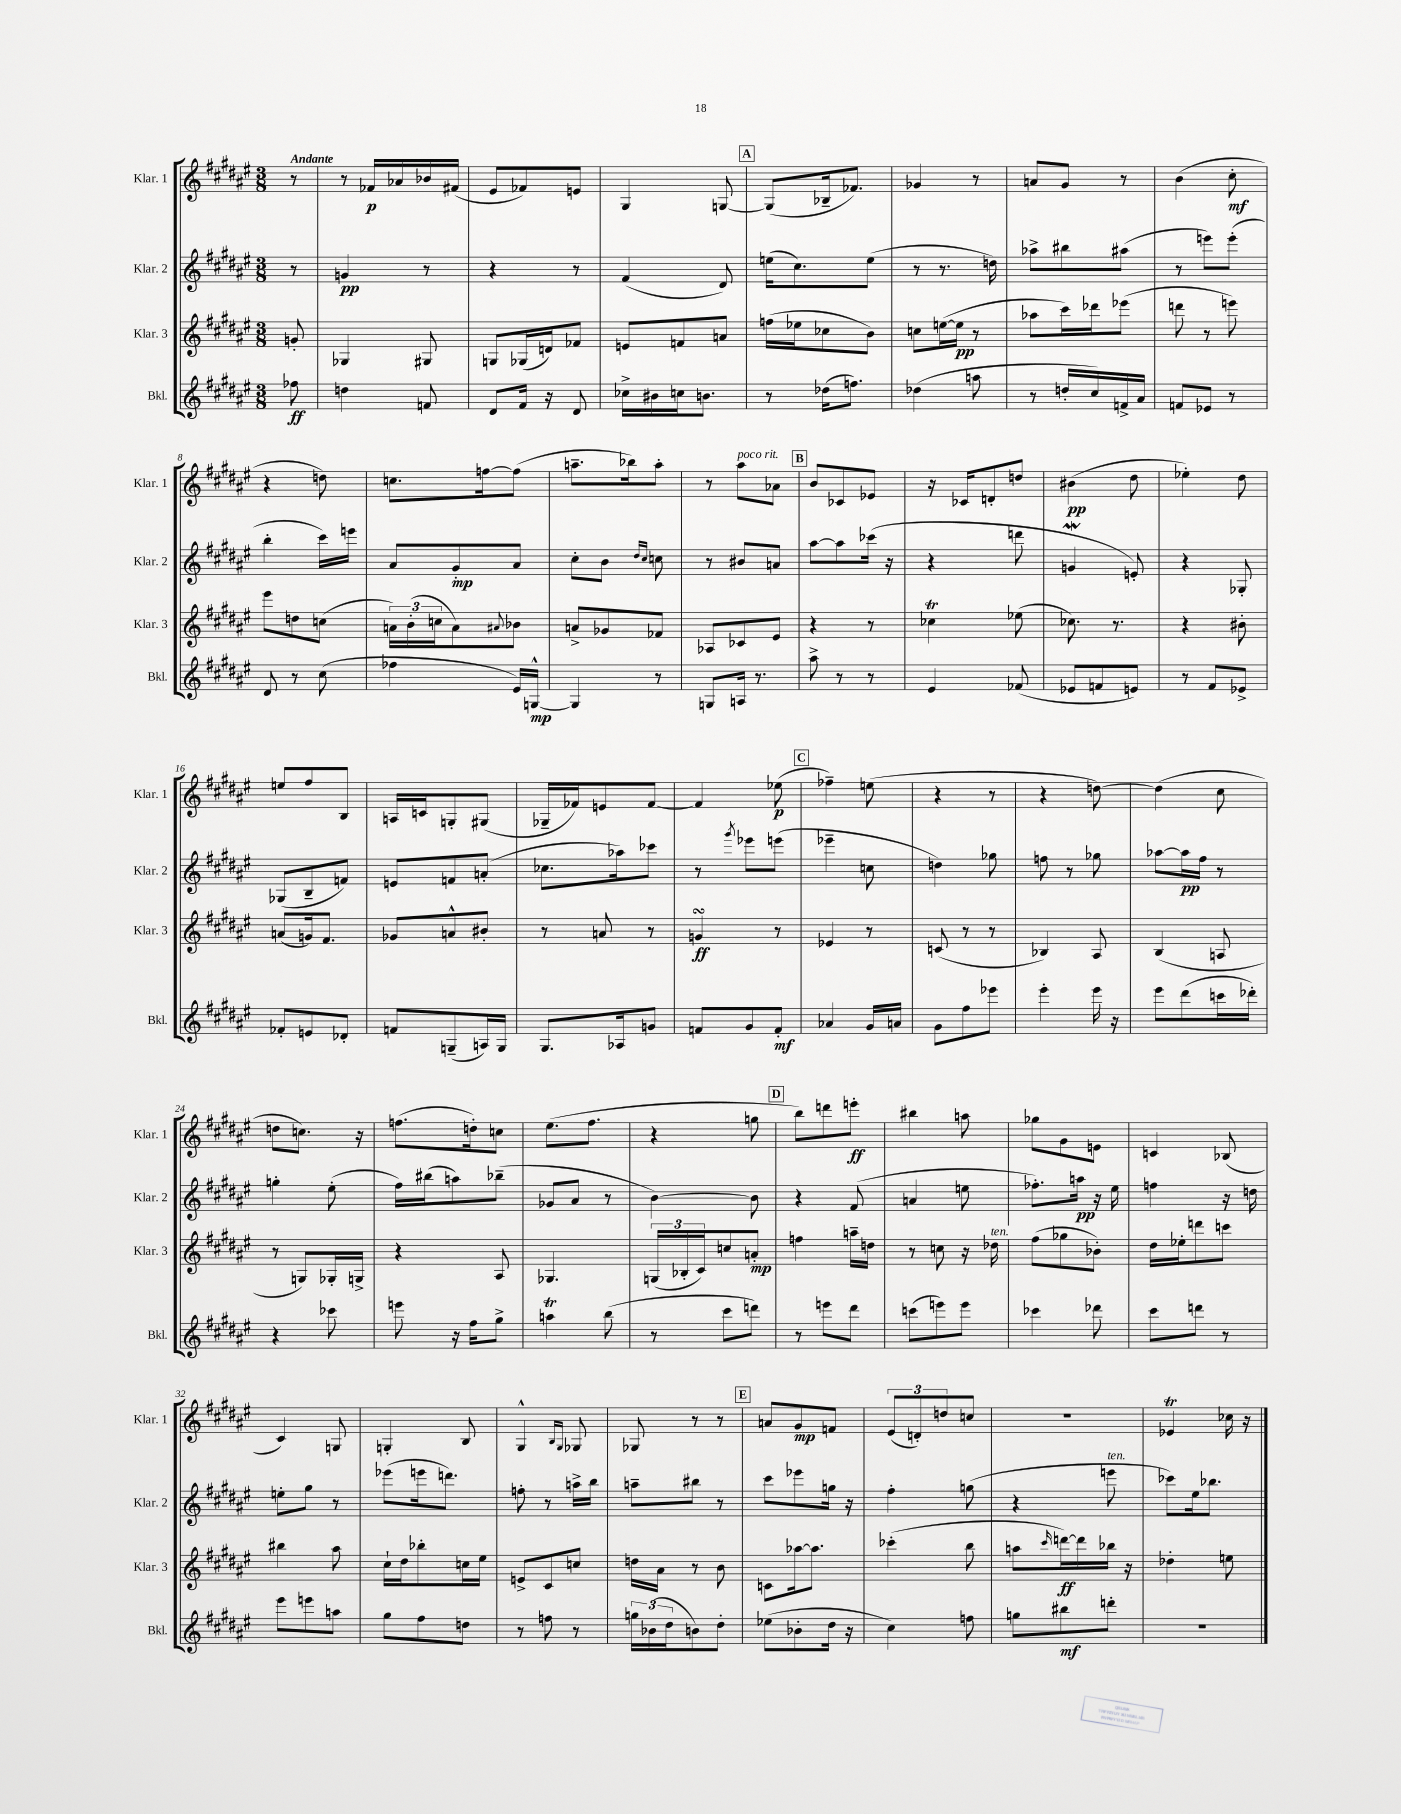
<<
\new StaffGroup <<
\new Staff = "s0" \with { instrumentName = "Klar. 1" shortInstrumentName = "Klar. 1" } {
    \clef treble \key fis \major \numericTimeSignature \time 3/8 \partial 8 \tempo "Andante"
    r8 |
    r8 fes'16\p aes'16 bes'16 fis'16( |
    eis'8 fes'8) e'8 |
    gis4 g8~ |
    \mark \markup { \box "A" } g8( bes16-- fes'8.) |
    ges'4 r8 |
    a'8 gis'8 r8 |
    b'4( cis''8-.\mf |
    r4 d''8) |
    c''8. f''16~ f''8( |
    a''8.-- bes''16) a''8-. |
    r8 ais''8^\markup { \italic "poco rit." } aes'8 |
    \mark \markup { \box "B" } b'8 ces'8 ees'8 |
    r16 ces'16 d'8-. d''8 |
    bis'4\pp( dis''8 |
    ees''4-.) dis''8 |
    e''8 fis''8 b8 |
    a16 c'16 g8-. gis8( |
    ges16-- fes'16) e'8 fes'8~ |
    fes'4 ees''8\p( |
    \mark \markup { \box "C" } fes''4--) e''8( |
    r4 r8 |
    r4 d''8~) |
    d''4( cis''8 |
    d''8 c''8.) r16 |
    f''8.( d''16-.) c''8 |
    eis''8.( fis''8. |
    r4 g''8 |
    \mark \markup { \box "D" } b''8) d'''8 e'''8-.\ff |
    bis''4 a''8 |
    ges''8 gis'8 e'8 |
    c'4 bes8( |
    cis'4) g8 |
    g4-. b8 |
    gis4-^ \grace { b16 gis16 } ges8 |
    ges8 r8 r8 |
    \mark \markup { \box "E" } a'8 gis'8\mp f'8 |
    \tuplet 3/2 { eis'8( d'8-.) d''8 } c''8 |
    R4. |
    ees'4\trill ces''16 r16 \bar "|." |
}
\new Staff = "s1" \with { instrumentName = "Klar. 2" shortInstrumentName = "Klar. 2" } {
    \clef treble \key fis \major \numericTimeSignature \time 3/8 \partial 8
    r8 |
    g'4\pp r8 |
    r4 r8 |
    fis'4( dis'8) |
    \mark \markup { \box "A" } e''16( cis''8.) e''8( |
    r8 r8. d''16) |
    aes''8-> bis''8 ais''8( |
    r8 e'''8) e'''8-.( |
    b''4-. cis'''16) e'''16 |
    ais'8 gis'8-.\mp ais'8 |
    cis''8-. b'8 \grace { dis''16 cis''16 } c''8 |
    r8 bis'8 a'8 |
    \mark \markup { \box "B" } ais''8~ ais''8 ces'''16( r16 |
    r4 d'''8 |
    g'4\mordent e'8-.) |
    r4 ges8-. |
    ges8( b8-- f'8) |
    e'8 f'8 a'8-.( |
    ces''8. aes''16) ces'''8 |
    r8 \acciaccatura { gis'''8 } ees'''8 e'''8( |
    \mark \markup { \box "C" } ees'''4-- c''8 |
    d''4) ges''8 |
    f''8 r8 ges''8 |
    aes''8~ aes''16\pp fis''16 r8 |
    g''4-. eis''8-.( |
    fis''16) bis''16( a''8) bes''8--( |
    ges'8 ais'8 r8 |
    b'4~) b'8 |
    \mark \markup { \box "D" } r4 fis'8( |
    a'4 e''8 |
    fes''8.-.) a''16\pp r16 eis''16 |
    f''4 r16 d''16 |
    e''8-. gis''8 r8 |
    ees'''8( e'''16 d'''8.) |
    f''8-. r8 a''16-> b''16 |
    a''8-- bis''8 r8 |
    \mark \markup { \box "E" } cis'''8 ees'''8 g''16 r16 |
    fis''4-. g''8( |
    r4 e'''8^\markup { \italic "ten." } |
    ces'''8) eis''16 bes''8. \bar "|." |
}
\new Staff = "s2" \with { instrumentName = "Klar. 3" shortInstrumentName = "Klar. 3" } {
    \clef treble \key fis \major \numericTimeSignature \time 3/8 \partial 8
    g'8-. |
    ges4 gis8 |
    g8 ges16( d'16) fes'8 |
    e'8 f'8 a'8 |
    \mark \markup { \box "A" } f''16( ees''16 ces''8 b'8) |
    c''8 e''16~( e''16\pp r8 |
    aes''8 cis'''16) des'''16 ees'''8( |
    d'''8 r8 e'''8) |
    eis'''8 d''8 c''8( |
    \tuplet 3/2 { a'16) b'16-.( c''16 } a'8) \appoggiatura { ais'8 } bes'8 |
    a'8-> ges'8 fes'8 |
    aes8 ces'8 eis'8 |
    \mark \markup { \box "B" } r4 r8 |
    ces''4\trill ees''8( |
    ces''8.) r8. |
    r4 bis'8-. |
    a'8( g'16) fis'8. |
    ges'8 a'8-^ bis'8-. |
    r8 a'8 r8 |
    g'4\turn\ff r8 |
    \mark \markup { \box "C" } ees'4 r8 |
    c'8( r8 r8 |
    bes4) ais8 |
    b4( a8 |
    r8 g8) ges16-. g16-> |
    r4 ais8 |
    ges4. |
    \tuplet 3/2 { g16( bes16-. cis'16) } c''8 a'8-.\mp |
    \mark \markup { \box "D" } f''4 a''16-- d''16 |
    r8 c''8 r16 des''16^\markup { \italic "ten." } |
    fis''8( ges''8 bes'8-.) |
    dis''16 ees''16-. d'''8 c'''8 |
    bis''4 ais''8 |
    cis''16-! dis''16 bes''8-. c''16 eis''16 |
    e'8-> cis'8 c''8 |
    d''16 ais'16 r8 b'8 |
    \mark \markup { \box "E" } c'8 aes''16~ aes''8. |
    ces'''4-.( b''8 |
    a''8 \grace { cis'''16 } d'''16~\ff) d'''16 bes''16 r16 |
    des''4-. e''8 \bar "|." |
}
\new Staff = "s3" \with { instrumentName = "Bkl." shortInstrumentName = "Bkl." } {
    \clef treble \key fis \major \numericTimeSignature \time 3/8 \partial 8
    fes''8\ff |
    d''4 f'8 |
    dis'8 fis'16 r16 dis'8 |
    ces''16-> bis'16 c''16 b'8. |
    \mark \markup { \box "A" } r8 des''16( f''8.) |
    des''4( a''8 |
    r8 d''16-. cis''16) f'16-> ais'16 |
    f'8 ees'8 r8 |
    dis'8 r8 cis''8( |
    fes''4 eis'16) g16~-^\mp |
    g4 r8 |
    g8 a16 r8. |
    \mark \markup { \box "B" } ais''8-> r8 r8 |
    eis'4 fes'8( |
    ees'8 f'8 e'8) |
    r8 fis'8 ees'8-> |
    fes'8-. e'8 des'8-. |
    f'8 g8--( a16) g16 |
    gis8. aes16 g'8 |
    f'8 gis'8 f'8-.\mf |
    \mark \markup { \box "C" } aes'4 gis'16 a'16 |
    gis'8 fis''8 ees'''8 |
    eis'''4-. eis'''16 r16 |
    eis'''8 dis'''8( c'''16 des'''16-.) |
    r4 ces'''8 |
    e'''8 r16 fis''16 gis''8-> |
    a''4\trill b''8( |
    r8 cis'''8 d'''8) |
    \mark \markup { \box "D" } r8 e'''8 dis'''8 |
    c'''8( e'''8) e'''8 |
    ces'''4 des'''8 |
    cis'''8 d'''8 r8 |
    eis'''8 e'''8 a''8 |
    gis''8 fis''8 d''8 |
    r8 f''8 r8 |
    \tuplet 3/2 { g''16 bes'16( dis''16 } b'8) dis''8-. |
    \mark \markup { \box "E" } ees''8( bes'8-. dis''16 r16 |
    cis''4) f''8 |
    g''8 bis''8\mf d'''8-. |
    R4. \bar "|." |
}
>>
>>
